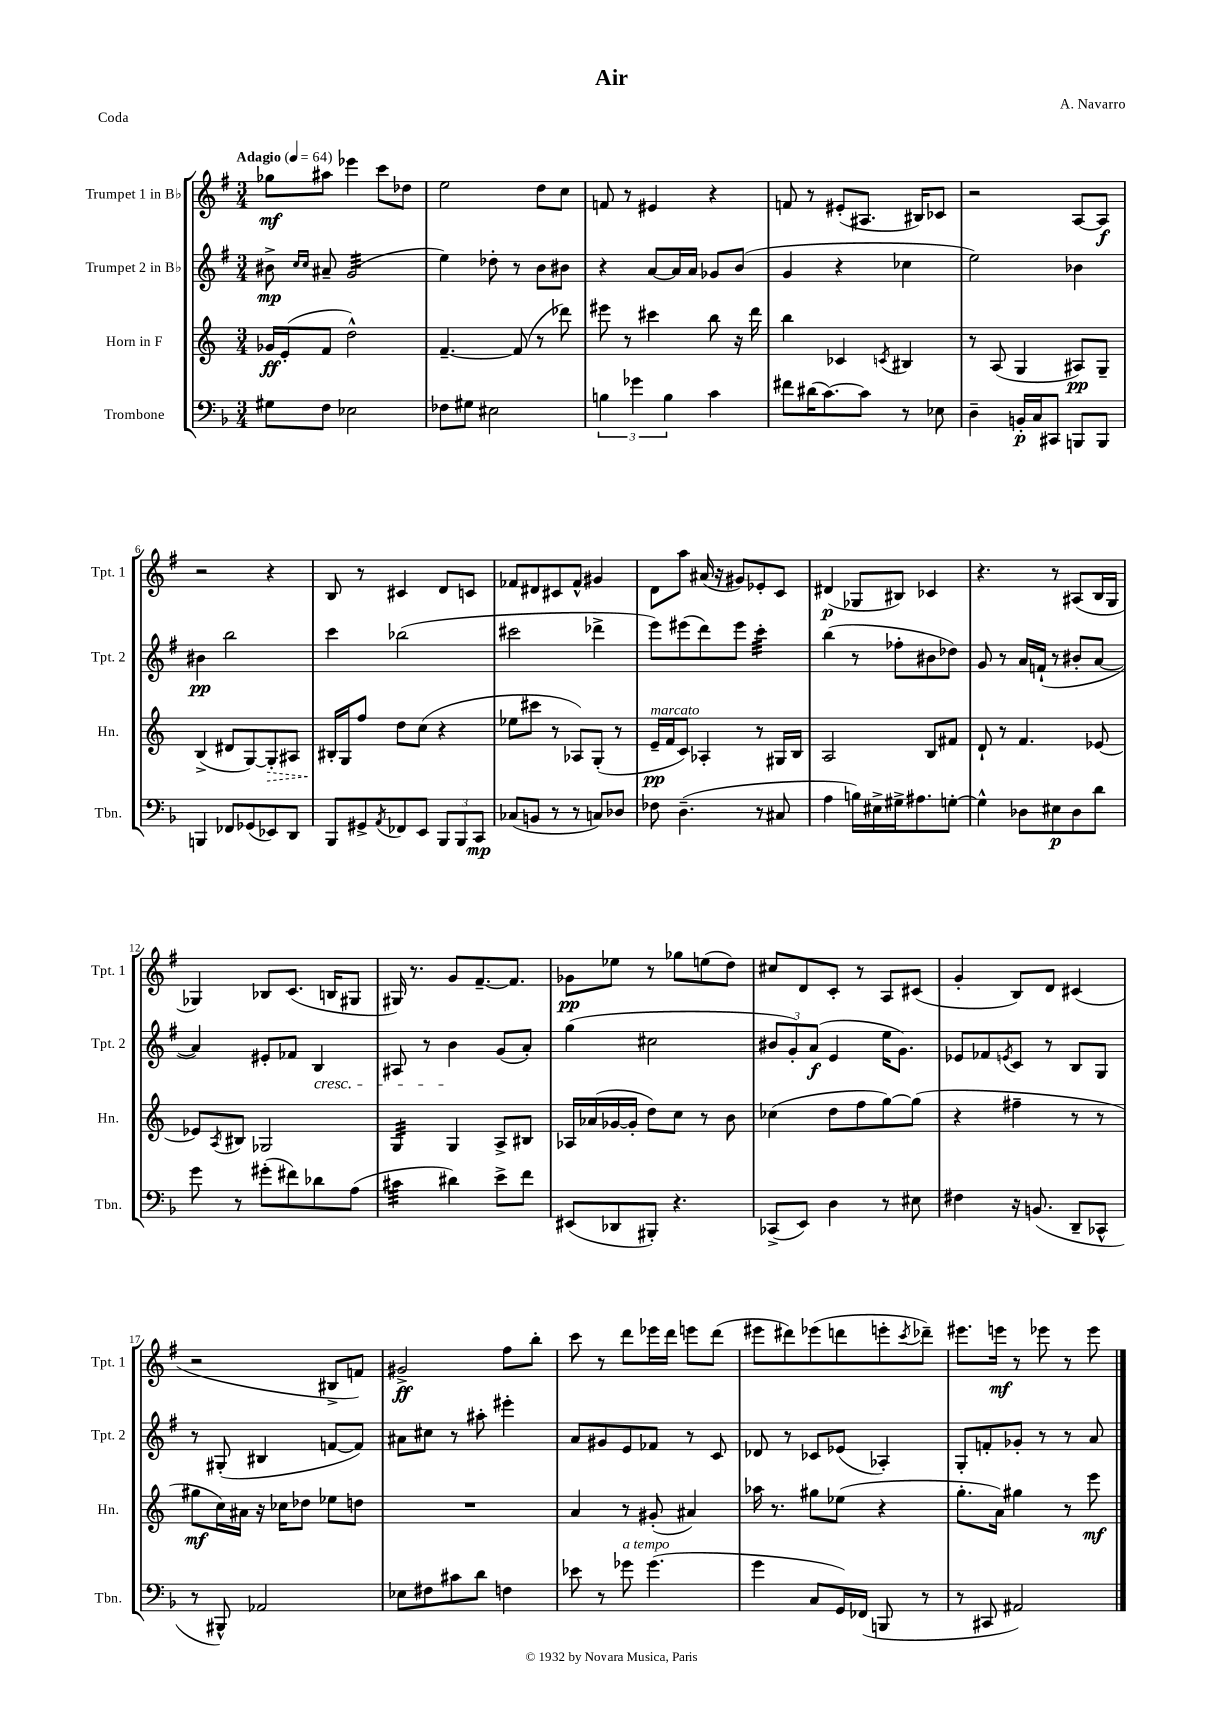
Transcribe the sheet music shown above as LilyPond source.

\header { title = "Air" composer = "A. Navarro" piece = "Coda" }
<<
\new StaffGroup <<
\new Staff = "s0" \with { instrumentName = "Trumpet 1 in Bb" shortInstrumentName = "Tpt. 1" } {
    \clef treble \key g \major \numericTimeSignature \time 3/4 \tempo "Adagio" 4 = 64
    ges''8\mf ais''8 ees'''4 c'''8 des''8 |
    e''2 d''8 c''8 |
    f'8 r8 eis'4 r4 |
    f'8 r8 eis'8-.( ais8. bis16) ces'8 |
    r2 a8~ a8\f |
    r2 r4 |
    b8 r8 cis'4 d'8 c'8 |
    fes'8 dis'8 cis'8 fes'8-^ gis'4 |
    d'8 a''8 ais'16( r16 gis'8) ees'8-. c'8 |
    dis'4\p( ges8 bis8) ces'4 |
    r4. r8 ais8( b16 g16 |
    ges4) bes8 c'8.( b16 gis8 |
    gis16) r8. g'8 fis'8.~-- fis'8. |
    ges'8\pp ees''8 r8 ges''8 e''8( d''8) |
    cis''8 d'8 c'8-. r8 a8 cis'8( |
    g'4-. b8) d'8 cis'4( |
    r2 bis8-> f'8) |
    gis'2->\ff fis''8 b''8-. |
    c'''8 r8 d'''8 ees'''16 d'''16 e'''8 d'''8( |
    eis'''8 dis'''8) ees'''8( d'''8 e'''8-. \acciaccatura { c'''8 } des'''8--) |
    eis'''8. e'''16\mf r8 ees'''8 r8 ees'''8 \bar "|." |
}
\new Staff = "s1" \with { instrumentName = "Trumpet 2 in Bb" shortInstrumentName = "Tpt. 2" } {
    \clef treble \key g \major \numericTimeSignature \time 3/4
    bis'8->\mp \grace { c''16 c''16 } ais'8-- g'2:32( |
    e''4) des''8-. r8 b'8 bis'8 |
    r4 a'8~ a'16 a'16 ges'8 b'8( |
    g'4 r4 ces''4 |
    e''2) bes'4 |
    bis'4\pp b''2 |
    c'''4 bes''2( |
    cis'''2 des'''4-> |
    e'''8) eis'''8( d'''8) eis'''8 c'''4:32-. |
    b''4( r8 fes''8-. bis'8 des''8) |
    g'8 r8 a'16 f'16-!( r8 bis'8-. a'8~ |
    a'4) eis'8-. fes'8 b4\cresc |
    ais8 r8 b'4\! g'8( a'8-.) |
    g''4( cis''2 |
    \tuplet 3/2 { bis'8 g'8-.) a'8\f( } e'4 e''16 g'8.) |
    ees'8 fes'8 \acciaccatura { e'8 } c'8 r8 b8 g8 |
    r8 gis8-.( bis4 f'8~ f'8) |
    ais'8 cis''8 r8 ais''8-. eis'''4-. |
    a'8 gis'8 e'8 fes'8 r8 c'8 |
    des'8 r8 ces'8 ees'8( aes4-.) |
    g8-. f'8-. ges'8-. r8 r8 a'8 \bar "|." |
}
\new Staff = "s2" \with { instrumentName = "Horn in F" shortInstrumentName = "Hn." } {
    \clef treble \key c \major \numericTimeSignature \time 3/4
    ges'16\ff e'16-.( f'8 d''2-^) |
    f'4.~-- f'8( r8 des'''8) |
    eis'''8 r8 cis'''4 b''8 r16 d'''16 |
    b''4 ces'4 \acciaccatura { c'8 } bis4 |
    r8 a8( g4 ais8\pp) g8-- |
    b4->( dis'8 g8~) \once \override Hairpin.style = #'dashed-line g8-.\> ais8 |
    bis16-.\! g16 f''8 d''8 c''8( r4 |
    ees''8 cis'''8 r8 aes8) g8-.( r8 |
    e'16--\pp^\markup { \italic "marcato" } f'16 c'8) aes4-. r8 gis16 b16 |
    a2 b8 fis'8 |
    d'8-! r8 f'4. ees'8~ |
    ees'8 \acciaccatura { a8 } bis8 ges2 |
    g4:32 g4 a8-> bis8 |
    aes16 aes'16( ges'16~ ges'16-. d''8) c''8 r8 b'8 |
    ces''4( d''8 f''8 g''8~) g''8( |
    r4 fis''4-- r8 r8 |
    gis''8\mf c''16) ais'16 r16 ces''16 des''8 ees''8 d''8 |
    R2. |
    a'4 r8 gis'8-.( ais'4) |
    aes''16 r8. gis''8 ees''8( r4 |
    g''8.-. a'16) gis''4 r8 e'''8\mf \bar "|." |
}
\new Staff = "s3" \with { instrumentName = "Trombone" shortInstrumentName = "Tbn." } {
    \clef bass \key f \major \numericTimeSignature \time 3/4
    gis8 f8 ees2 |
    fes8 gis8 eis2 |
    \tuplet 3/2 { b4 ges'4 b4 } c'4 |
    fis'8 dis'16( c'8.~) c'8 r8 ees8 |
    d4-- b,16-.\p c16 cis,8 b,,8 b,,8 |
    b,,4 fes,8 ges,8( ees,8) d,8 |
    bes,,8 gis,8-> \acciaccatura { a,8 } fes,8 e,8 \tuplet 3/2 { bes,,8 bes,,8 c,8\mp } |
    ces8( b,8 r8 r8 c8) des8 |
    fes8 d4.--( r8 cis8 |
    a4 b16) eis16-> gis16-> ais8. g8~-. |
    g4-^ des8 eis8\p des8 d'8 |
    g'8 r8 gis'8-.( fis'8) des'8 a8( |
    cis'4:32 dis'4) e'8-> f'8 |
    eis,8( des,8 bis,,8-.) r4. |
    ces,8->( e,8) d4 r8 eis8 |
    fis4 r16 b,8.( d,8-- ces,8-^ |
    r8 bis,,8-^) aes,2 |
    ees8 fis8 cis'8 d'8 f4 |
    ees'8 r8 ges'8^\markup { \italic "a tempo" } ges'4.( |
    g'4 c8 g,16) fes,16( b,,8 r8 |
    r8 cis,8 ais,2) \bar "|." |
}
>>
>>
